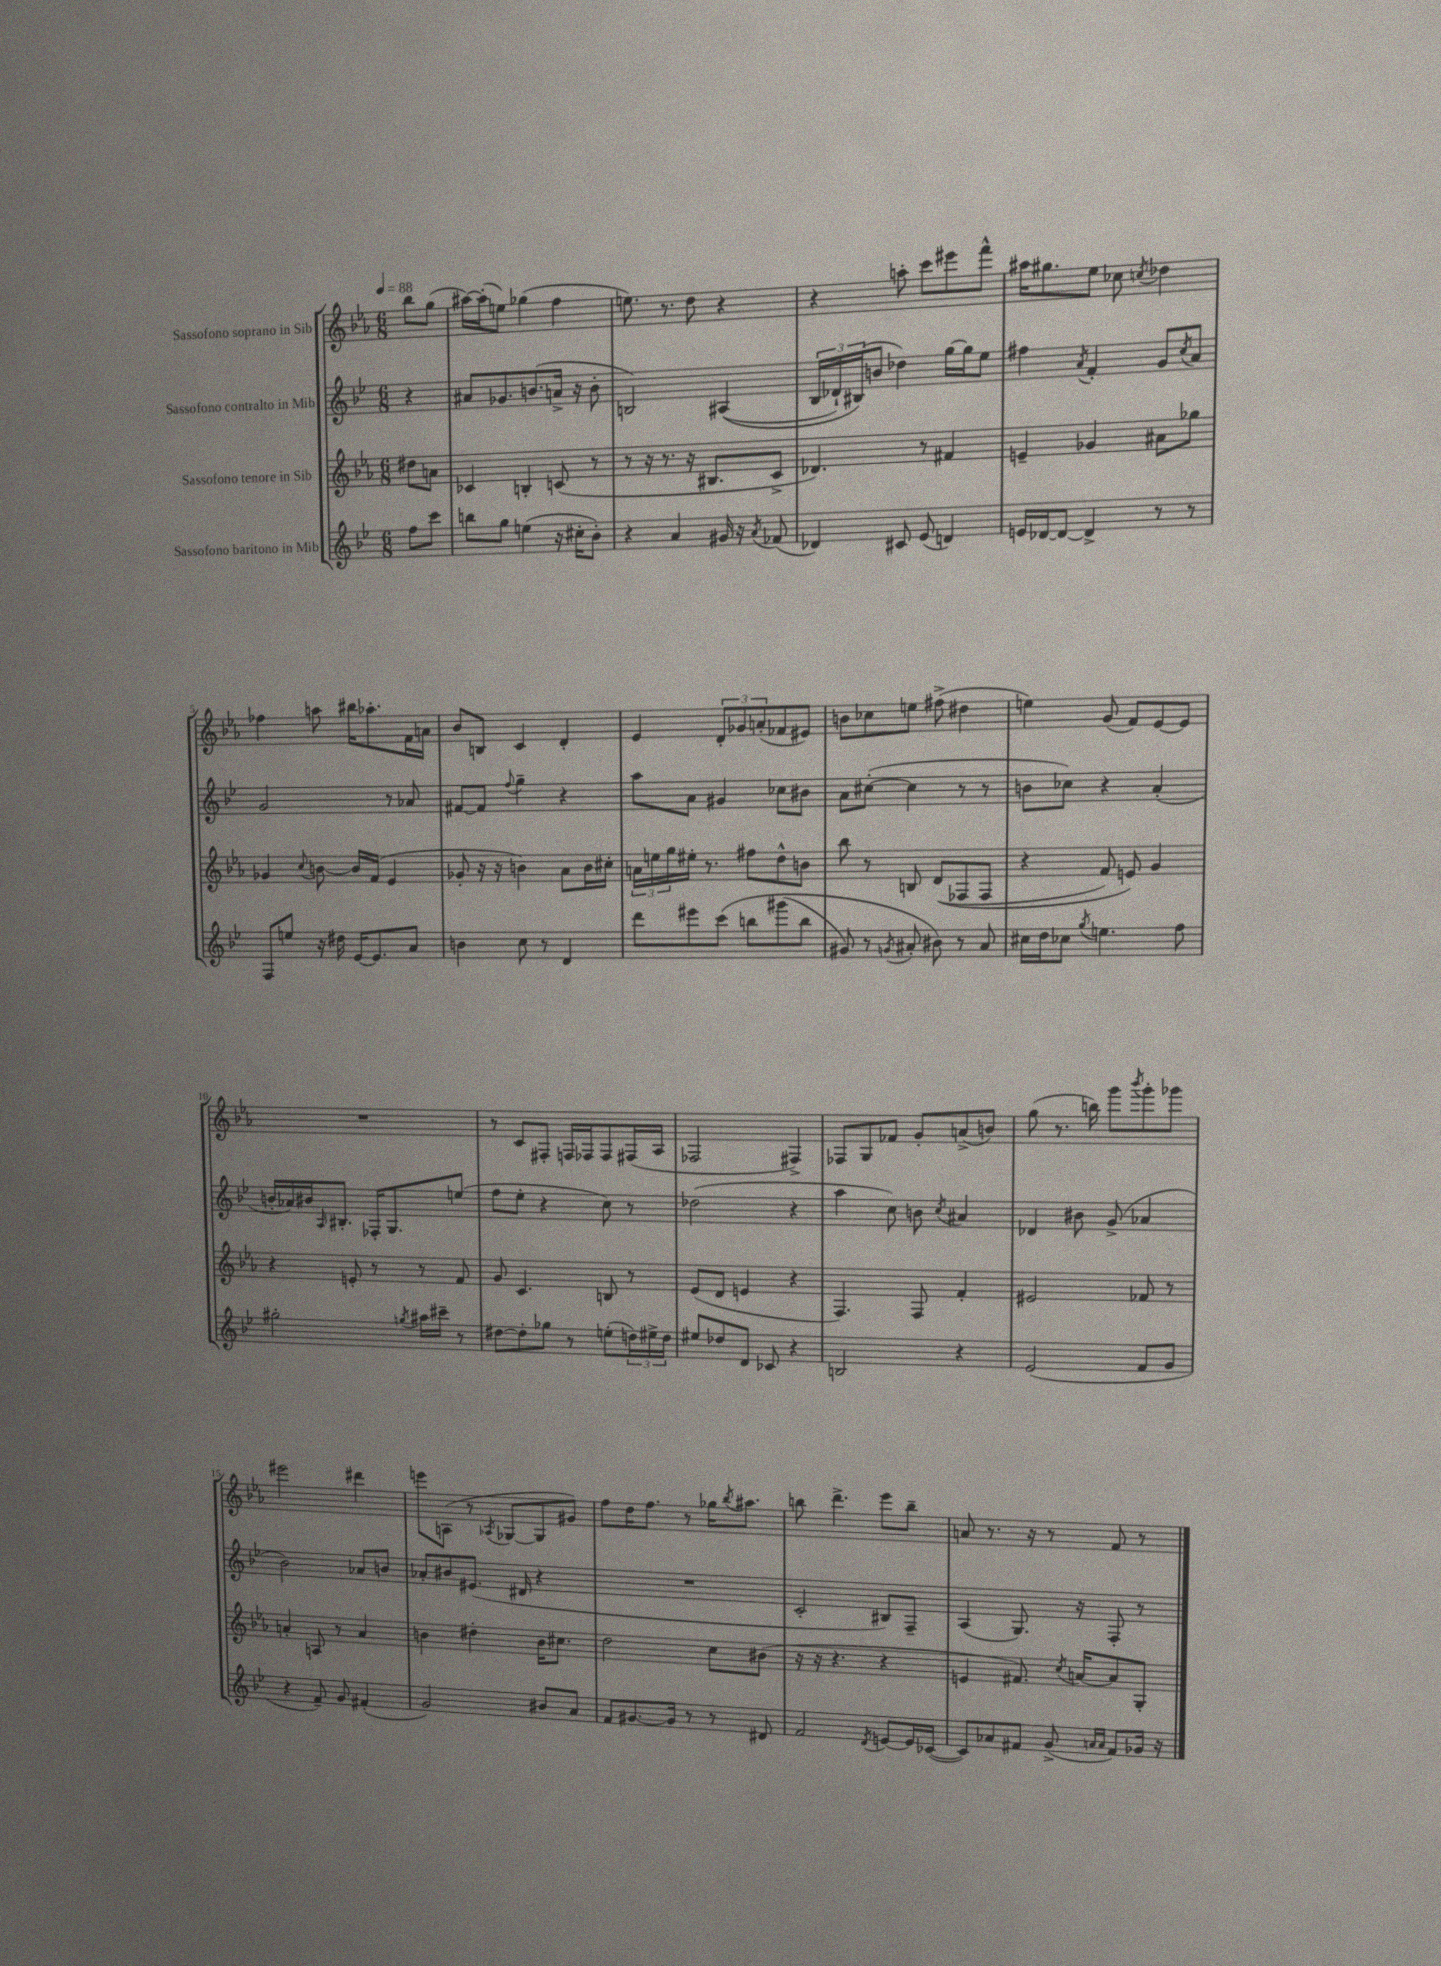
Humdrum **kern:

**kern	**kern	**kern	**kern
*part4	*part3	*part2	*part1
*staff4	*staff3	*staff2	*staff1
*I"Sassofono baritono in Mib	*I"Sassofono tenore in Sib	*I"Sassofono contralto in Mib	*I"Sassofono soprano in Sib
*clefG2	*clefG2	*clefG2	*clefG2
*k[b-e-]	*k[b-e-a-]	*k[b-e-]	*k[b-e-a-]
*M6/8	*M6/8	*M6/8	*M6/8
*MM88	*MM88	*MM88	*MM88
=	=	=	=
8ff\L	8dd#X\L	4r	8bb-\L
8ccc\J	8an\J	.	(8gg\J
=1	=1	=1	=1
8bbn\L	4c-X/	8a#X/L	[16aa#X\LL)
.	.	.	(16aa#'\J]
8gg\J	.	8.g-X/	8een\J)
(4een\	4Bn'/	.	(4gg-X\
.	.	(8.bn/	.
16r	(8cn/	16an^/Jk	4ff\
16cc#X'\KL	.	16r	.
8b-'\J)	8r	8b'\	.
=2	=2	=2	=2
4r	8r	2Bn/)	8.een\)
.	16r	.	.
.	8.r	.	8.r
4a/	.	.	.
.	16r	.	8dd\
.	8.B#X/L	.	.
16g#X/	.	((4A#X/	4r
16r	.	.	.
8qa/	.	.	.
(8f-X/	8c^/J	.	.
=3	=3	=3	=3
4d-X/)	4.d-X/)	24B-/LL	4r
.	.	24d-X`/)	.
.	.	(24B#X/J)	.
.	.	8bn/J	.
8c#X/	.	4dd-X\)	8aan'\
(8e-/	8r	.	8ccc\L
4dn/)	4f#X/	[16gg\LL	8eee#X\
.	.	16gg\J]	.
.	.	8ee-\J	8fff^^\J
=4	=4	=4	=4
16en/LL	4en~/	4ff#X\	16aa#X\KL
[16d-X/J	.	.	8.gg#X\
8d-/J_	.	.	.
.	.	8qa/	.
4d-^/]	4g-X/	4f'/	8ee-\J
.	.	.	8cc-X\
.	.	.	8qccn/
8r	8a#X\L	8g/L	4dd-X\
.	.	8qcc/	.
8r	8gg-X\J	8a/J	.
!!LO:LB:g=z
=5	=5	=5	=5
8F/L	4g-X/	2g/	4ff-X\
8een/J	.	.	.
.	8qqcc/	.	.
16r	[8bn\	.	8aan\
16dd#X\	.	.	.
[16e-/KL	16b/LL]	.	16bb#X\KL
8.e-/]	(16f/JJ	.	8.aa-X'\
.	4e-/	8r	.
8a/J	.	8a-X/	16f\L
.	.	.	16an\JJ
=6	=6	=6	=6
4bn\	8g-X'/	[8f#X/L	8b-/L
.	16r	8f#/J]	8Bn/J
.	16r	.	.
.	.	8qqff/	.
8cc\	4bn\)	4gg~\	4c/
8r	.	.	.
4d/	8a-\L	4r	4d'/
.	16b\L	.	.
.	16cc#X'\JJ	.	.
=7	=7	=7	=7
8ddd\L	24an\LL	8aa\L	4e-/
.	24een\	.	.
.	24gg\	.	.
8eee#X\	16ee#X'\JJ	8a\J	.
.	8.r	.	.
(8ccc\J	.	4g#X/	12d'/L
.	.	.	12g-X/
8bbn\L	8ff#X\L	.	.
.	.	.	(12an'/
(8ggg#X\	8dd^^\	8cc-X\L	8f-X/
8bb\J	8bn\J	8b#X\J	8e#X/J)
=8	=8	=8	=8
8g#X/)	8bb-\	8a\L	8bn\L
8r	8r	([8cc#X'\J	8cc-X\
8qgn/	.	.	.
8a#X'/	8Bn/	4cc#\]	8een\J
8b#X\)	((8d/L	.	(8ff#X^\
8r	8F-X/	8r	4dd#X\
8a#/	8F-/J	8r	.
=9	=9	=9	=9
16cc#X\LL	4r	8bn\L	4een\)
16dd\J	.	.	.
8cc-X\J	.	8cc-X\J)	.
8qgg/	.	.	.
4.een\	8f/)	4r	(8g/
.	8en/)	.	8f/L)
.	4g/	(4a'/	[8e-/
8ff\	.	.	8e-/J]
!!LO:LB:g=z
=10	=10	=10	=10
2gg#X'\	4r	16bn'/LL	2.r
.	.	16a-X/)	.
.	.	16b#X/J	.
.	.	16qqA/	.
.	.	8.B#X'/J	.
.	8en'/	.	.
.	8r	16F-X'/KL	.
.	.	8.G/	.
8qggn/	.	.	.
16aa#X\LL	8r	.	.
16ccc#X~\JJ	.	.	.
8r	8f/	(8een/J	.
=11	=11	=11	=11
[8dd#X\L	8g/	8ff\L	8r
8dd#'\]	4.c/	8ee-'\J	8c/L
8gg-X\J	.	4r	8F#X'/J
8r	.	.	16Fn/LL
.	.	.	16F-X/J
(8een'\L	8Bn/	8cc\)	8F-/
24ddn\L)	8r	8r	(16F#X/L
24ee#X^\	.	.	.
.	.	.	16A-/JJ
24dd\JJ	.	.	.
=12	=12	=12	=12
8ee#X/L	(8e-/L	(2dd-X\	2F-X/
8dd-X/	8d/J	.	.
8d/J	4en/	.	.
8c-X/	.	.	.
4r	4r	4r	4F#X^/)
=13	=13	=13	=13
2Bn/	4.F/)	4aa\	8F-X/L
.	.	.	8G/
.	.	8cc\)	8f-X/J
.	8F/	8bn\	8g'/L
.	.	8qcc/	.
4r	4f'/	4a#X/	(8an^/
.	.	.	8bn/J)
=14	=14	=14	=14
(2e-/	2e#X/	4d-X/	(8gg\
.	.	.	8.r
.	.	8b#X\	.
.	.	.	16bbn\)
.	.	(8g^/	8ggg\L
.	.	.	8qbbb-/
8f/L	8f-X/	4a-X/	8ggg'\
8g/J	8r	.	8ggg-X\J
!!LO:LB:g=z
=15	=15	=15	=15
4r	4an'/	2b-\)	2eee#X\
8f~/)	8An/	.	.
8g/	8r	.	.
(4f#X'/	4a/	8a-X/L	4ddd#X\
.	.	8bn/J	.
=16	=16	=16	=16
2g/)	4bn\	8a-X'/L	8eeen\L
.	.	8b#X/	(8An\J
.	4dd#X'\	(8.e#X/J	8r
.	.	.	8qA-X/
.	.	.	[8G-X/L
.	.	16d#X/	.
8b#X/L	16b\KL	4r	8G-/]
.	8.cc#X\J	.	.
8a/J	.	.	8g#X/J)
=17	=17	=17	=17
8f/L	2dd\	2.r	8ff\L
[8.g#X/	.	.	16dd\K
.	.	.	8.ff\J
16g#/Jk]	.	.	.
8r	.	.	8r
8r	8cc\L	.	16gg-X\KL
.	.	.	8qbb-/
.	.	.	8.aa#X\J
8d#X/	(8b#X\J	.	.
=18	=18	=18	=18
2f/	16r	2c'/	8bbn\
.	16r	.	.
.	4.r	.	4.ddd^\
8qd/	.	.	.
[8en/L	4r	8B#X/L)	8eee-\L
16e/L]	.	8F~/J	8bb~\J
([16c-X/JJ	.	.	.
=19	=19	=19	=19
8c-/L])	4en/	(4A/	8an/
8a-X/	.	.	8.r
8f#X/J	8.f#X/)	8.G/)	.
.	.	.	16r
(8g^/	.	.	8r
.	8qcc/	.	.
.	[16an/KL	16r	.
16qqan/LL	.	.	.
16qqa/JJ	.	.	.
8f#/L)	8a/]	8F'/	8f/
16g-X/Jk	8G'/J	8r	8r
16r	.	.	.
==	==	==	==
*-	*-	*-	*-
